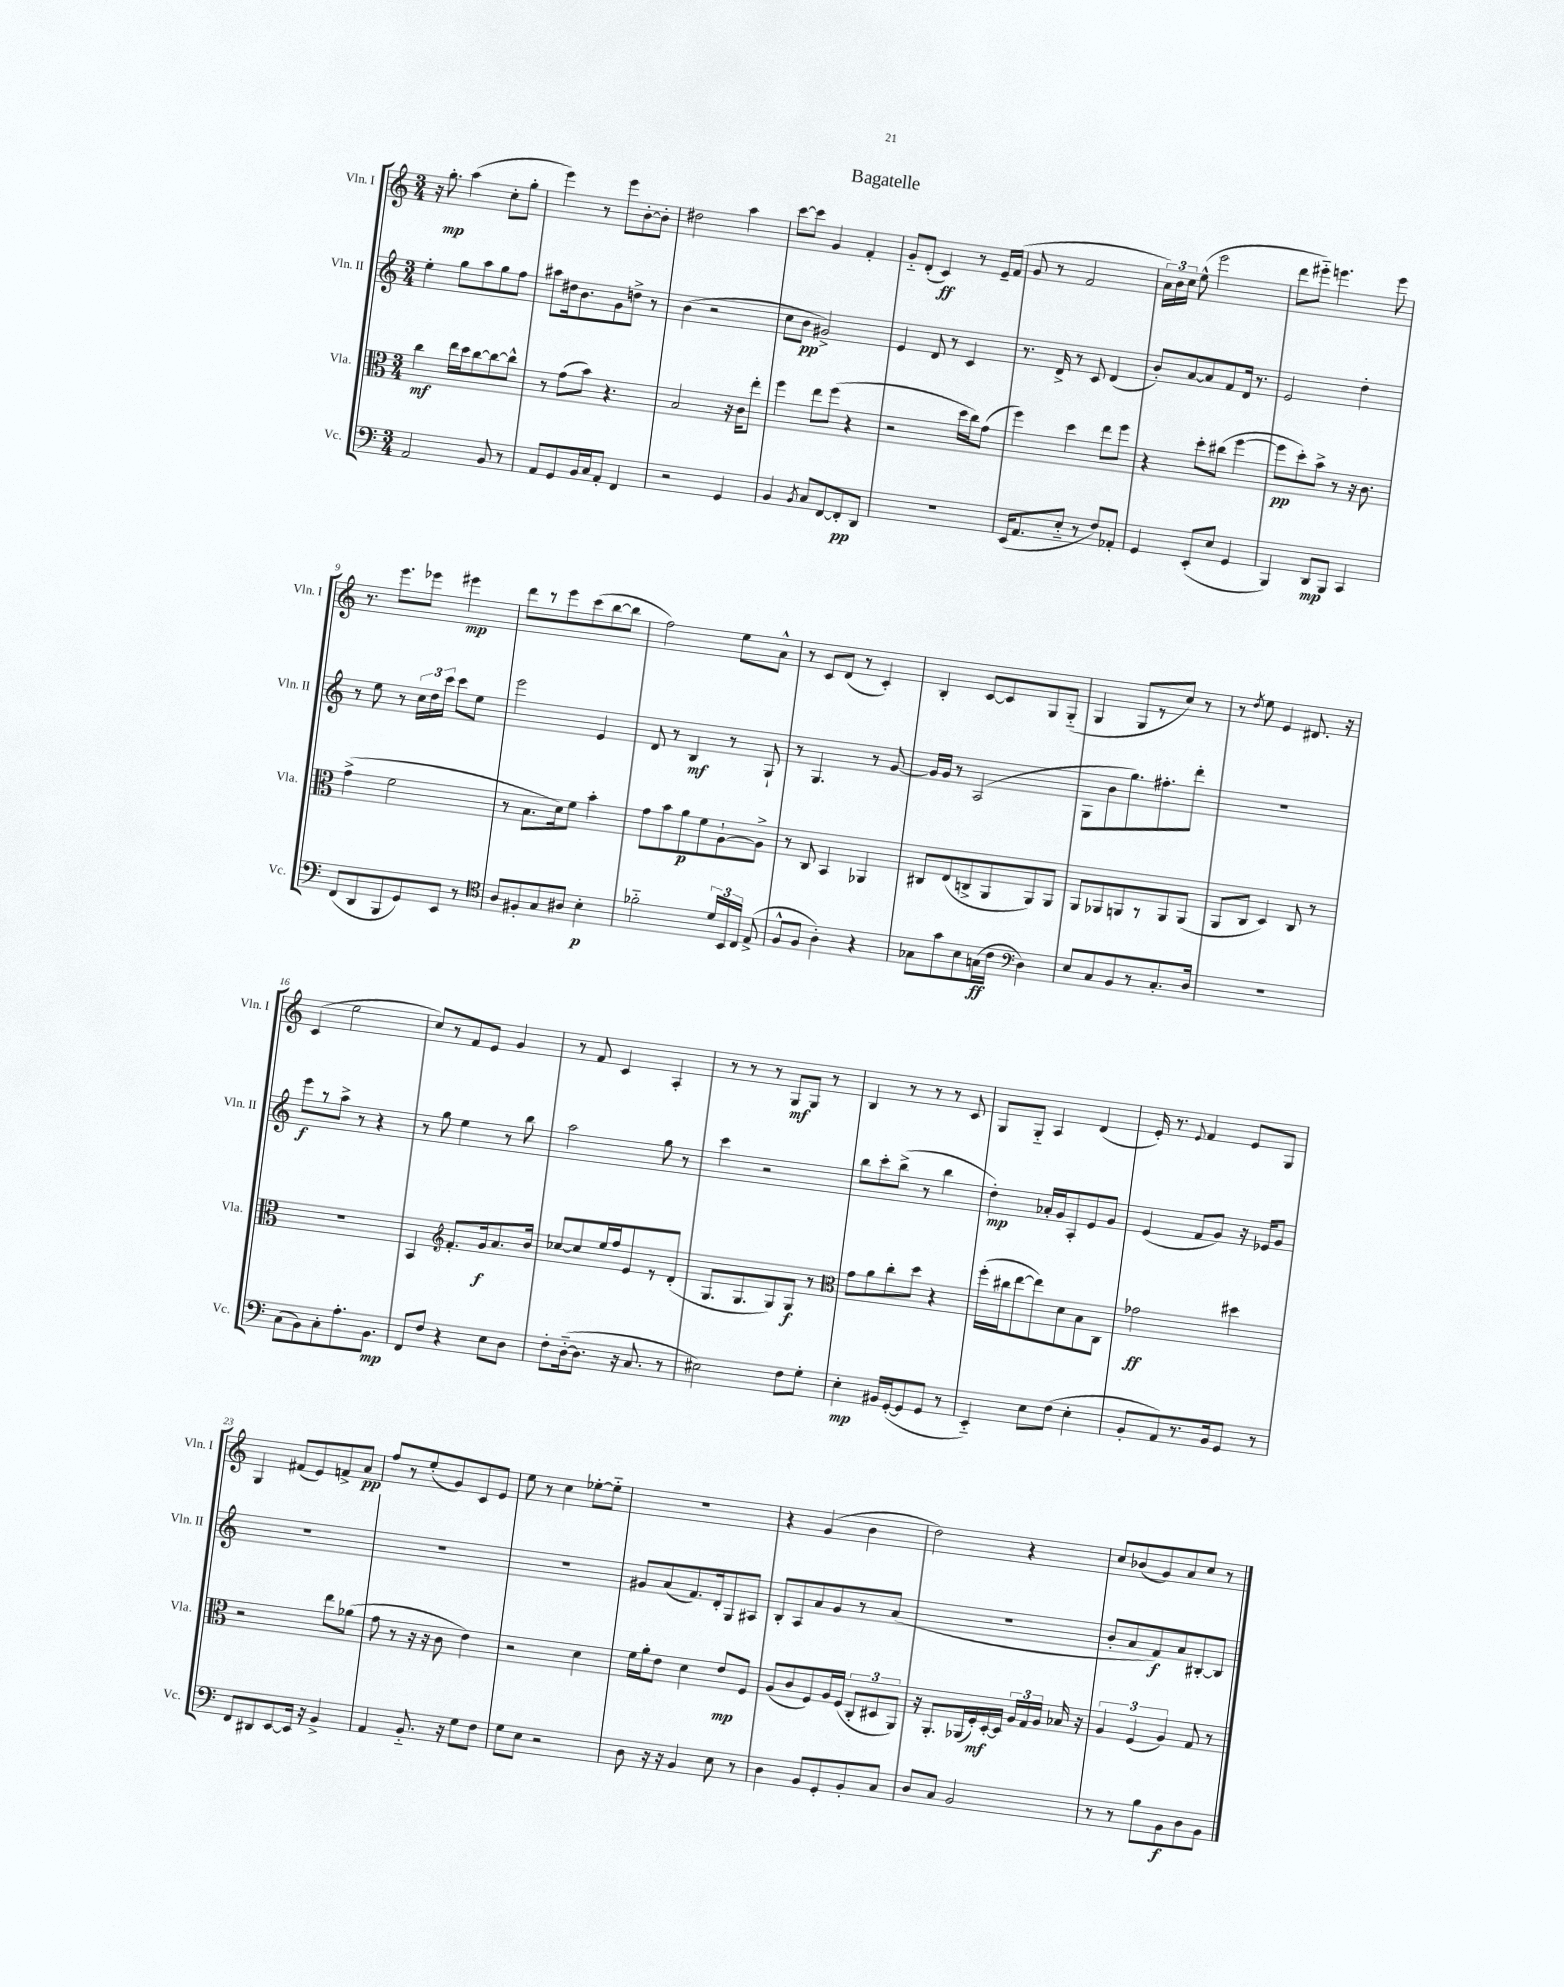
\header { title = "Bagatelle" }
<<
\new StaffGroup <<
\new Staff = "s0" \with { instrumentName = "Vln. I" shortInstrumentName = "Vln. I" } {
    \clef treble \key c \major \numericTimeSignature \time 3/4
    \autoBeamOff r16 g''8.-.\mp a''4( c''8[-. g''8]-. |
    e'''4) r8 e'''8[ b'8~-. b'8]-. |
    dis''2 a''4 |
    c'''8[~ c'''8] g'4 f'4-. |
    g'8[-_ d'8]-.( c'4\ff) r8 e'16[-- f'16]( |
    g'8 r8 f'2 |
    \tuplet 3/2 { a'16[) b'16 c''16] } e''8-^( e'''2 |
    d'''8[ eis'''8]-_) e'''4. e'''8 |
    r8. e'''8.[ ees'''8] eis'''4\mp |
    d'''8[ r8 e'''8 c'''8( b''8~ b''8] |
    f''2) e''8[ a'8]-^ |
    r8 c'8[ d'8]( r8 c'4-.) |
    b4-. c'8[~ c'8 g8 g8]-_( |
    g4 g8[ r8 c''8]) r8 |
    r8 \acciaccatura { d''8 } e''8 e'4 dis'8. r16 |
    c'4( e''2 |
    c''8[) r8 f'8 e'8] g'4 |
    r8 f'8 c'4 a4-. |
    r8 r8 r8 g8[\mf g8] r8 |
    b4 r8 r8 r8 c'8 |
    g8[ g8]-_ a4 d'4( |
    e'16-.) r8. \appoggiatura { e'8 } f'4 e'8[ g8] |
    g4 fis'8[( e'8) f'8-> a'8]\pp |
    f''8[ r8 e''8-.( g'8) c'8 e'8] |
    e''8 r8 c''4 ees''8[~-. ees''8]-_ |
    R2. |
    r4 g'4( b'4 |
    d''2) r4 |
    c''8[ bes'8( g'8) a'8 c''8] r8 \bar "|." |
}
\new Staff = "s1" \with { instrumentName = "Vln. II" shortInstrumentName = "Vln. II" } {
    \clef treble \key c \major \numericTimeSignature \time 3/4
    \autoBeamOff e''4-. g''8[ a''8 g''8 f''8] |
    ais''8[ dis''16 b'8. g'8 d''8]-> r8 |
    b'4( r2 |
    c''8[ b'8]\pp gis'2->) |
    e'4 d'8 r8 c'4 |
    r8. d'16-> r8 c'8 d'4( |
    b'8[-.) a'8~ a'8 f'8 d'16] r8. |
    e'2 d''4-. |
    r8 e''8 r8 \tuplet 3/2 { c''16[ d''16 c'''16] } c'''8[ e''8] |
    e'''2 e'4 |
    d'8 r8 b4\mf r8 g8-! |
    r8 g4. r8 g'8~ |
    g'16[ g'16] r8 a2( |
    g8[ b'8 g''8.) fis''8.-. d'''8]-. |
    R2. |
    e'''8[\f r8 a''8]-> r8 r4 |
    r8 g''8 e''4 r8 b''8 |
    a''2 g''8 r8 |
    c'''4 r2 |
    b''8[ c'''8-. b''8]->( r8 b''4 |
    d''4-.\mp) aes'16[-. g'16 a8-. e'8 g'8] |
    e'4( f'8[ g'8]) r16 ees'16[ g'8] |
    R2. |
    R2. |
    R2. |
    gis'8[ a'8( f'8.) d'16-. g8 ais8] |
    b8[-. a8 a'8 g'8 r8 a'8]( |
    R2. |
    b'8[-. a'8 f'8\f) a'8 bis8~-. bis8] \bar "|." |
}
\new Staff = "s2" \with { instrumentName = "Vla." shortInstrumentName = "Vla." } {
    \clef alto \key c \major \numericTimeSignature \time 3/4
    \autoBeamOff c''4\mf e''16[ d''16 c''8~ c''8~ c''8]-^ |
    r8 g'8[( b'8]) r4. |
    b2 r16 c'16[ e''8]-. |
    f''4 e''8[ f''8]( r4 |
    r2 d''16[ c''16) g'8]( |
    f''4) d''4 e''8[ f''8] |
    r4 d''8[-. cis''8]( f''4~ |
    f''8[\pp d''8-.) b'8]-> r8 r16 c'8. |
    g'4->( f'2 |
    r8 b8.[ d'16) f'8] b'4-. |
    g'8[ b'8 a'8\p f'8 a8~-! a8]-> |
    r8 c8 b,4 aes,4 |
    cis8[ e8( c8-> a,8 a,8) a,8] |
    a,8[ aes,8 a,8 r8 a,8 a,8]( |
    a,8[ c8] d4) c8 r8 |
    R2. |
    b,4 \clef treble f'8.[-. g'16\f a'8. b'16] |
    ces''8[~ ces''8 e''16 f''16 e'8 r8 d'8]-.( |
    g8.[ g8. g8) g8]\f r8 |
    \clef alto g'8[ a'8 c''8-. d''8] r4 |
    f''16[-.( cis''16 e''8~ e''8) d'8 b8 c8] |
    ges'2\ff dis''4 |
    r2 e''8[ aes'8]( |
    g'8 r8 r16 r16 c'8 e'4) |
    r2 d'4 |
    f'16[ a'16-. e'8] d'4 e'8[\mp f8] |
    a8[( c'8 f8) a16 f16]( \tuplet 3/2 { c8[-. dis8 a,8]) } |
    r16 a,8.[-. aes,16( f16-.\mf) d16~-. d16] \tuplet 3/2 { a16[ g16 a16] } bes16 r16 |
    \tuplet 3/2 { a4 f4( a4) } g8 r8 \bar "|." |
}
\new Staff = "s3" \with { instrumentName = "Vc." shortInstrumentName = "Vc." } {
    \clef bass \key c \major \numericTimeSignature \time 3/4
    \autoBeamOff a,2 b,8 r8 |
    a,8[ g,8 b,16 c16 a,8]-. f,4 |
    r2 g,4 |
    b,4 \acciaccatura { b,8 } c8[ f,8~ f,8-.\pp d,8] |
    R2. |
    e,16[( a,8. e8]-_ r8 f8[) aes,8]-. |
    g,4 e,8[-.( e8] g,4 |
    b,,4) d,8[\mp b,,8] c,4 |
    f,8[( d,8 b,,8 g,8) e,8] r8 |
    \clef tenor a8[ fis8-. g8 ais8] b4-.\p |
    fes'2-_ \tuplet 3/2 { d'16[ b,16 c16] } e8->( |
    f8[-^ f8] a4-.) r4 |
    ges8[ g'8 b8 g16\ff( c'16] \clef bass d4) |
    e8[ c8 b,8 r8 c8.-. d16] |
    R2. |
    c8[( b,8) c8-. a8.-. b,8.]\mp |
    f,8[ f8] r4 e8[ d8] |
    f8[-. d16~-_( d8.] r16 c8. r8 |
    eis2) f8[ g8]-. |
    e4-.\mp bis,16[ g,16~-.( g,8 g,8] r8 |
    e,4-_) e8[ f8]( e4-. |
    b,8[-. a,8) r8. b,16 g,8] r8 |
    f,8[ dis,8 e,8~ e,16] r16 b,4-> |
    a,4 b,8.-_ r16 g8[ f8] |
    g8[ e8] r2 |
    d8 r16 r16 b,4 e8 r8 |
    d4 b,8[ g,8-. b,8-. c8] |
    d8[ c8] b,2 |
    r8 r8 b8[ b,8\f d8 b,8] \bar "|." |
}
>>
>>
